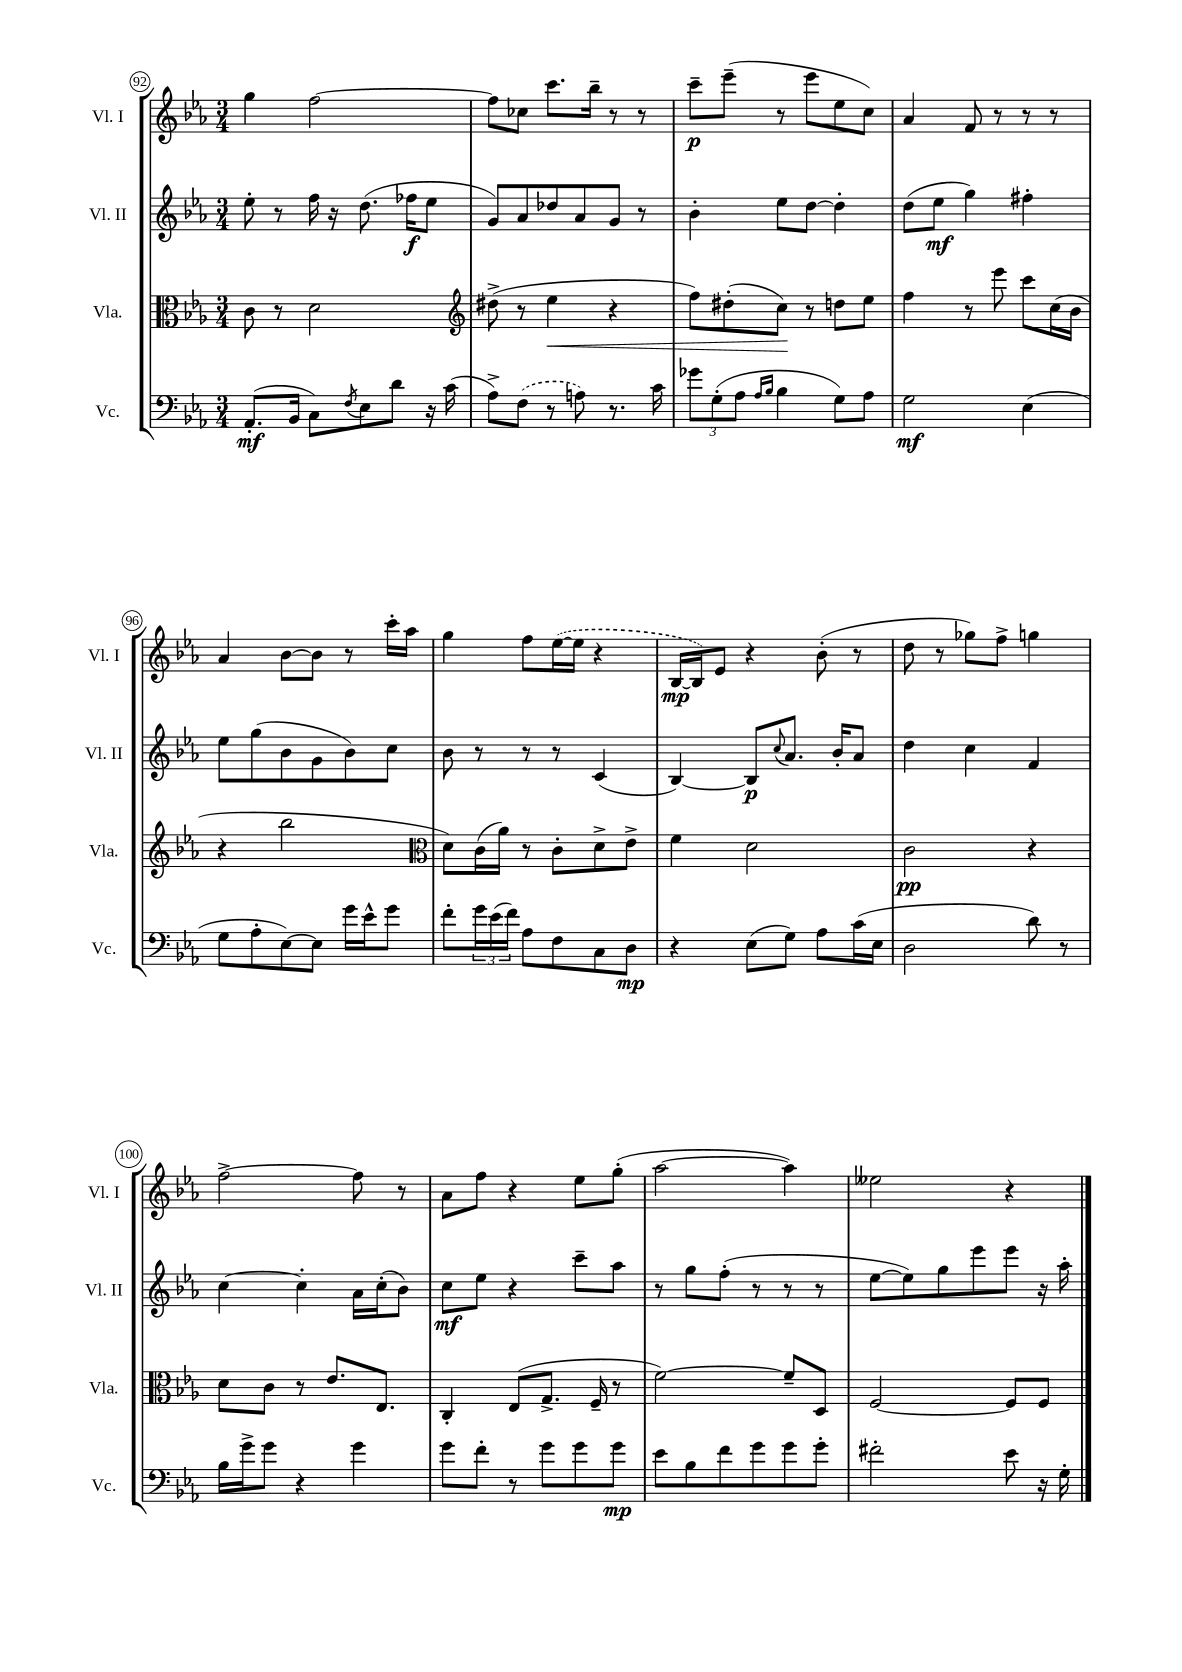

**kern	**dynam	**kern	**dynam	**kern	**dynam	**kern	**dynam
*part4	*part4	*part3	*part3	*part2	*part2	*part1	*part1
*staff4	*staff4	*staff3	*staff3	*staff2	*staff2	*staff1	*staff1
*I"Vc.	*	*I"Vla.	*	*I"Vl. II	*	*I"Vl. I	*
*I'Vc.	*	*I'Vla.	*	*I'Vl. II	*	*I'Vl. I	*
*clefF4	*	*clefC3	*	*clefG2	*	*clefG2	*
*k[b-e-a-]	*	*k[b-e-a-]	*	*k[b-e-a-]	*	*k[b-e-a-]	*
*M3/4	*	*M3/4	*	*M3/4	*	*M3/4	*
=92	=92	=92	=92	=92	=92	=92	=92
(8.AA-'/L	mf	8c\	.	8ee-'\	.	4gg\	.
.	.	8r	.	8r	.	.	.
16BB-/Jk	.	.	.	.	.	.	.
8C\L)	.	2d\	.	16ff\	.	[2ff\	.
.	.	.	.	16r	.	.	.
8qF/	.	.	.	.	.	.	.
8E-\	.	.	.	(8.dd\	.	.	.
8d\J	.	.	.	.	.	.	.
.	.	.	.	16ff-X\KL	f	.	.
16r	.	.	.	8ee-\J	.	.	.
(16c\	.	.	.	.	.	.	.
=93	=93	=93	=93	=93	=93	=93	=93
*	*	*clefG2	*	*	*	*	*
8A-^\L)	.	(8dd#X^\	.	8g/L)	.	8ff\L]	.
(8F\J	.	8r	.	8a-/	.	8cc-X\J	.
!	!	!	!LO:HP:b	!	!	!	!
8r	.	4ee-\	<	8dd-X/	.	8.ccc\L	.
8An\)	.	.	.	8a-/	.	.	.
.	.	.	.	.	.	16bb-~\Jk	.
8.r	.	4r	.	8g/J	.	8r	.
.	.	.	.	8r	.	8r	.
16c\	.	.	.	.	.	.	.
=94	=94	=94	=94	=94	=94	=94	=94
12g-X\L	.	8ff\L)	.	4b-'\	.	8ccc~\L	p
(12G'\	.	.	.	.	.	.	.
.	.	(8dd#X'\	.	.	.	(8eee-~\J	.
12A-\J	.	.	.	.	.	.	.
16qqA-/LL	.	.	.	.	.	.	.
16qqB-/JJ	.	.	.	.	.	.	.
4B-\	.	8cc\J)	.	8ee-\L	.	8r	.
.	.	8r	[	[8dd\J	.	8eee-\L	.
8G\L)	.	8ddn\L	.	4dd'\]	.	8ee-\	.
8A-\J	.	8ee-\J	.	.	.	8cc\J)	.
=95	=95	=95	=95	=95	=95	=95	=95
2G\	mf	4ff\	.	(8dd\L	.	4a-/	.
.	.	.	.	8ee-\J	mf	.	.
.	.	8r	.	4gg\)	.	8f/	.
.	.	8eee-\	.	.	.	8r	.
(4E-\	.	8ccc\L	.	4ff#X'\	.	8r	.
.	.	(16cc\L	.	.	.	8r	.
.	.	16b-\JJ	.	.	.	.	.
!!LO:LB:g=z
=96	=96	=96	=96	=96	=96	=96	=96
8G\L	.	4r	.	8ee-\L	.	4a-/	.
8A-'\	.	.	.	(8gg\	.	.	.
[8E-\)	.	2bb-\	.	8b-\	.	[8b-\L	.
8E-\J]	.	.	.	8g\	.	8b-\J]	.
16g\LL	.	.	.	8b-\)	.	8r	.
16e-^^\J	.	.	.	.	.	.	.
8g\J	.	.	.	8cc\J	.	16ccc'\LL	.
.	.	.	.	.	.	16aa-\JJ	.
=97	=97	=97	=97	=97	=97	=97	=97
*	*	*clefC3	*	*	*	*	*
8f'\L	.	8d\L)	.	8b-\	.	4gg\	.
24g\L	.	(16c\L	.	8r	.	.	.
(24e-\	.	.	.	.	.	.	.
.	.	16a-\JJ)	.	.	.	.	.
24f\JJ)	.	.	.	.	.	.	.
8A-\L	.	8r	.	8r	.	8ff\L	.
8F\	.	8c'\L	.	8r	.	([16ee-\L	.
.	.	.	.	.	.	16ee-\JJ]	.
8C\	.	8d^\	.	(4c/	.	4r	.
8D\J	mp	8e-^\J	.	.	.	.	.
=98	=98	=98	=98	=98	=98	=98	=98
4r	.	4f\	.	[4B-/)	.	[16B-/LL	mp
.	.	.	.	.	.	16B-/J])	.
.	.	.	.	.	.	8e-/J	.
(8E-\L	.	2d\	.	8B-/L]	p	4r	.
.	.	.	.	8qqcc/	.	.	.
8G\J)	.	.	.	8.a-/J	.	.	.
8A-\L	.	.	.	.	.	(8b-'\	.
.	.	.	.	16b-'/KL	.	.	.
(16c\L	.	.	.	8a-/J	.	8r	.
16E-\JJ	.	.	.	.	.	.	.
=99	=99	=99	=99	=99	=99	=99	=99
2D\	.	2c\	pp	4dd\	.	8dd\	.
.	.	.	.	.	.	8r	.
.	.	.	.	4cc\	.	8gg-X\L)	.
.	.	.	.	.	.	8ff^\J	.
8d\)	.	4r	.	4f/	.	4ggn\	.
8r	.	.	.	.	.	.	.
!!LO:LB:g=z
=100	=100	=100	=100	=100	=100	=100	=100
16B-\LL	.	8d\L	.	[4cc\	.	[2ff^\	.
16g^\J	.	.	.	.	.	.	.
8g\J	.	8c\J	.	.	.	.	.
4r	.	8r	.	4cc'\]	.	.	.
.	.	8.e-/L	.	.	.	.	.
4g\	.	.	.	16a-\LL	.	8ff\]	.
.	.	8.E-/J	.	(16cc'\J	.	.	.
.	.	.	.	8b-\J)	.	8r	.
=101	=101	=101	=101	=101	=101	=101	=101
8g\L	.	4C'/	.	8cc\L	mf	8a-\L	.
8f'\J	.	.	.	8ee-\J	.	8ff\J	.
8r	.	(8E-/L	.	4r	.	4r	.
8g\L	.	8.G^/J	.	.	.	.	.
8g\	.	.	.	8ccc~\L	.	8ee-\L	.
.	.	16F~/	.	.	.	.	.
8g\J	mp	8r	.	8aa-\J	.	(8gg'\J	.
=102	=102	=102	=102	=102	=102	=102	=102
8e-\L	.	[2f\)	.	8r	.	[2aa-\	.
8B-\	.	.	.	8gg\L	.	.	.
8f\	.	.	.	(8ff'\J	.	.	.
8g\	.	.	.	8r	.	.	.
8g\	.	8f~/L]	.	8r	.	4aa-\])	.
8g'\J	.	8D/J	.	8r	.	.	.
=103	=103	=103	=103	=103	=103	=103	=103
2f#X'\	.	[2F/	.	[8ee-\L	.	2ee--X\	.
.	.	.	.	8ee-\])	.	.	.
.	.	.	.	8gg\	.	.	.
.	.	.	.	8eee-\	.	.	.
8e-\	.	8F/L]	.	8eee-\J	.	4r	.
16r	.	8F/J	.	16r	.	.	.
16G'\	.	.	.	16aa-'\	.	.	.
==	==	==	==	==	==	==	==
*-	*-	*-	*-	*-	*-	*-	*-
